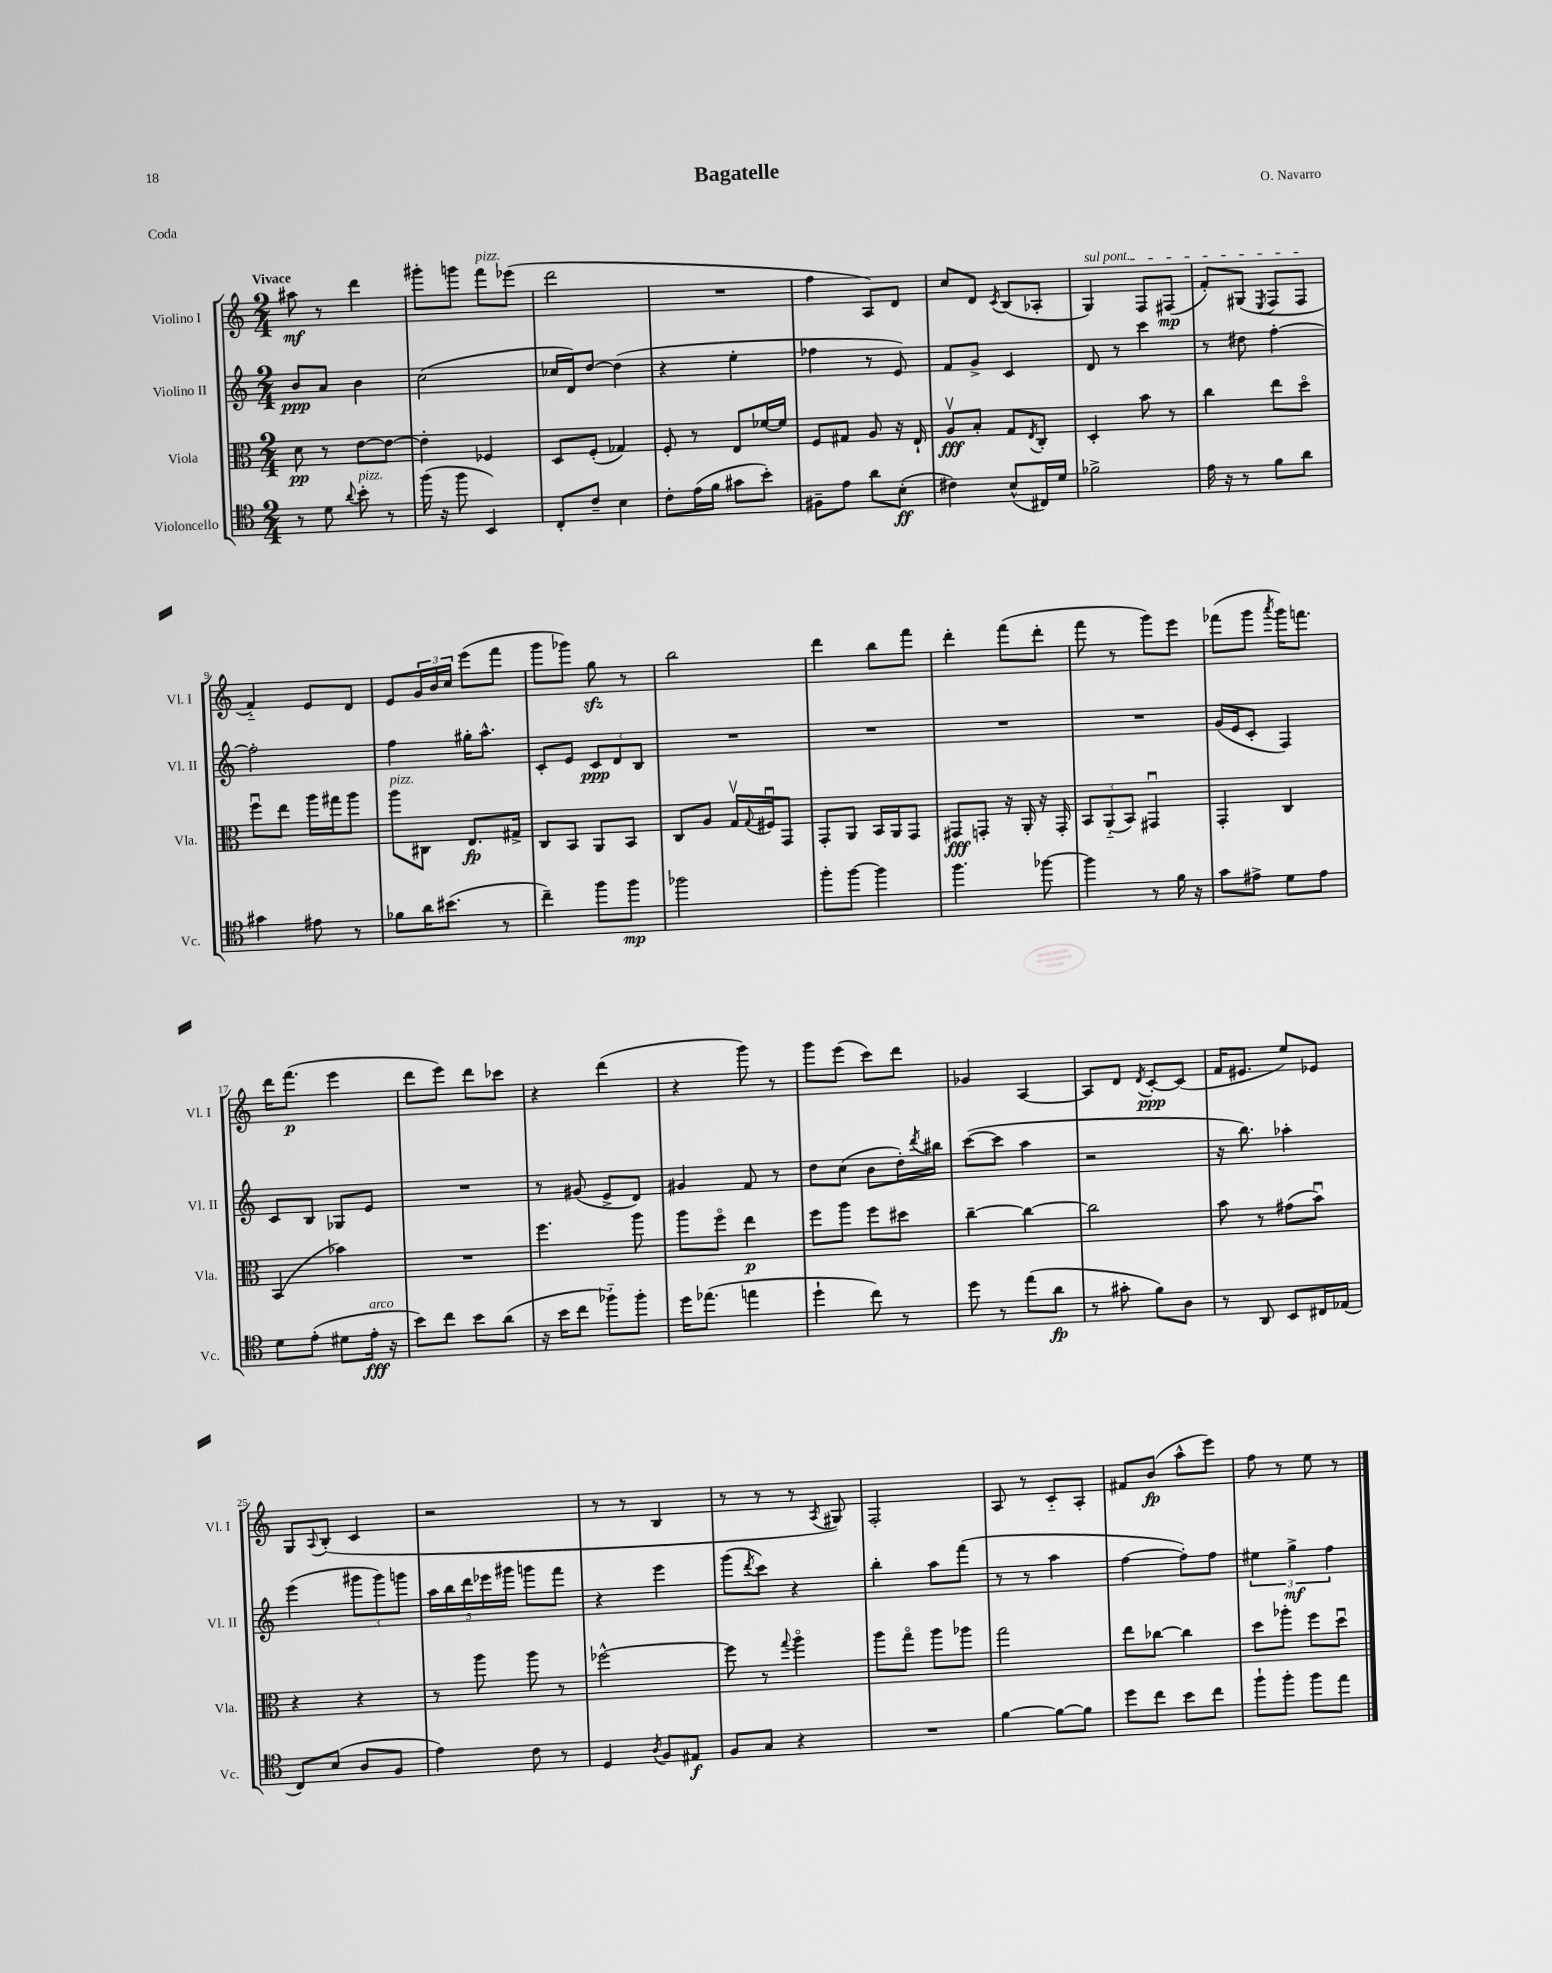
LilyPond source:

\header { title = "Bagatelle" composer = "O. Navarro" piece = "Coda" }
<<
\new StaffGroup <<
\new Staff = "s0" \with { instrumentName = "Violino I" shortInstrumentName = "Vl. I" } {
    \clef treble \key c \major \numericTimeSignature \time 2/4 \tempo "Vivace"
    ais''8\mf r8 d'''4 |
    gis'''8-. g'''8 f'''8^\markup { \italic "pizz." } ees'''8( |
    d'''2 |
    R2 |
    f''4 a8) d'8 |
    c''8 d'8 \acciaccatura { c'8 } b8( aes8-. |
    \once \override TextSpanner.bound-details.left.text = \markup { \italic "sul pont." } g4\startTextSpan) f8 fis8\mp( |
    f'8-.) gis8( \acciaccatura { e8 } f8 f8\stopTextSpan |
    f'4-_) e'8 d'8 |
    e'8 \tuplet 3/2 { g'16 b'16 c''16 } e'''8( f'''8 |
    g'''8 ges'''8) g''8\sfz r8 |
    b''2 |
    d'''4 b''8 f'''8 |
    d'''4-. f'''8( d'''8-. |
    f'''8 r8 g'''8) e'''8 |
    fes'''8( g'''8 \acciaccatura { a'''8 } g'''16) f'''8. |
    d'''16 f'''8.\p( e'''4 |
    d'''8 e'''8) d'''8 ces'''8 |
    r4 d'''4( |
    r4 g'''8) r8 |
    g'''8 e'''8( c'''8) d'''8 |
    ges'4 a4~ |
    a8 d'8 \acciaccatura { d'8 } c'8~-.\ppp c'8( |
    f'16 eis'8. e''8) ees'8 |
    g8 \appoggiatura { a8 } b8-.( c'4 |
    r2 |
    r8 r8 b4 |
    r8 r8 r8 \acciaccatura { a8 } gis8) |
    f2-. |
    a8 r8 c'8-_ a8-. |
    fis'8 b'8\fp( a''8-^ e'''8) |
    f''8 r8 e''8 r8 \bar "|." |
}
\new Staff = "s1" \with { instrumentName = "Violino II" shortInstrumentName = "Vl. II" } {
    \clef treble \key c \major \numericTimeSignature \time 2/4
    b'8\ppp a'8 b'4 |
    c''2( |
    ces''16 d'16) d''8~ d''4( |
    r4 e''4-. |
    fes''4 r8 e'8) |
    f'8 g'8-> c'4 |
    d'8 r8 c'''4 |
    r8 dis''8 f''4~-. |
    f''2-. |
    f''4 gis''16-. a''8.-^ |
    c'8-. e'8 \tuplet 3/2 { c'8\ppp d'8 b8 } |
    R2 |
    R2 |
    R2 |
    R2 |
    g'16( e'16 c'8-. f4) |
    c'8 b8 ges8 e'8 |
    R2 |
    r8 gis'8( e'8-> d'8) |
    gis'4 f'8 r8 |
    d''8 c''8( b'8 d''16-.) \acciaccatura { d'''8 } bis''16 |
    c'''8~( c'''8 a''4 |
    r2 |
    r16 b''8.) aes''4-. |
    e'''4( \tuplet 3/2 { gis'''8 gis'''8) g'''8 } |
    \tuplet 5/4 { a''16 b''16 d'''16 ees'''16 gis'''16 } g'''8 f'''8 |
    r4 e'''4 |
    g'''8( \acciaccatura { d'''8 } c'''8) r4 |
    b''4-. a''8 f'''8( |
    r8 r8 a''4 |
    f''4~ f''8-.) f''8 |
    \tuplet 3/2 { eis''4 g''4->\mf f''4 } \bar "|." |
}
\new Staff = "s2" \with { instrumentName = "Viola" shortInstrumentName = "Vla." } {
    \clef alto \key c \major \numericTimeSignature \time 2/4
    d'8\pp r8 e'8~ e'8~ |
    e'4-. fes4 |
    d8 f8-.( ges4) |
    f8-. r8 e8 fes'16~ fes'16 |
    f8 gis8 a8 r16 e16-! |
    a8\upbow\fff b8-. g8 \acciaccatura { e8 } c8-. |
    d4-. b'8 r8 |
    c''4 e''8 d''8\flageolet |
    f''8\downbow e''8 a''16 gis''16 a''8 |
    a''8^\markup { \italic "pizz." } cis8 e8.\fp gis16-> |
    c8 b,8 a,8 b,8 |
    c8 a8 g16\upbow \appoggiatura { g8 } fis16\downbow g,8 |
    g,8-. a,8 b,16 a,16 g,8 |
    gis,8\fff g,8-. r16 a,16-. r16 g,16-. |
    \tuplet 3/2 { b,8 a,8-_( b,8) } gis,4\downbow |
    g,4-. c4 |
    b,4( bes'4) |
    R2 |
    f''4. a''8 |
    a''8 f''8\flageolet e''4\p |
    f''8 a''8 f''8 dis''8 |
    c''4~-- c''4~ |
    c''2 |
    b'8 r8 gis'8( b'8\downbow) |
    r4 r4 |
    r8 a''8 a''8 r8 |
    fes''2~-^ |
    fes''8 r8 \appoggiatura { g''8 } a''4\flageolet |
    a''8 g''8\flageolet a''8 aes''8 |
    g''2 |
    e''8 ces''8~ ces''4 |
    d''8 aes''8-. f''8 d''8\downbow \bar "|." |
}
\new Staff = "s3" \with { instrumentName = "Violoncello" shortInstrumentName = "Vc." } {
    \clef tenor \key c \major \numericTimeSignature \time 2/4
    r8 d'8 \appoggiatura { a'8 } b'8-.^\markup { \italic "pizz." } r8 |
    f''16( r16 f''8 b,4) |
    c8-. c'8-- b4 |
    c'8-. e'16( f'16 gis'8 b'8-.) |
    fis8-- e'8 a'8 b8-.\ff( |
    cis'4) b8-^( cis16) d'16 |
    fes'2-> |
    e'16 r16 r8 f'8 a'8 |
    gis'4 eis'8 r8 |
    fes'8 a'16 bis'8.( r8 |
    c''4--) f''8 f''8\mp |
    fes''2 |
    f''8-. f''8~ f''4 |
    f''4. fes''8~ |
    fes''4 r8 f'16 r16 |
    g'8 eis'8-> d'8 eis'8 |
    d'8 e'8-.( dis'8 e'16-.\fff^\markup { \italic "arco" } r16 |
    b'8) c''8 b'8 a'8( |
    r16 b'16 c''8 fes''8-_) fes''8-. |
    d''16 ees''8.( e''4 |
    d''4-! c''8) r8 |
    d''8 r8 e''8( a'8\fp |
    r8 gis'8-. f'8) a8 |
    r8 a,8 b,8 cis16 ees16( |
    c8) b8( a8 f8 |
    e'4) c'8 r8 |
    d4 \acciaccatura { a8 } f8 eis8\f |
    f8 g8 r4 |
    R2 |
    f'4~ f'8~ f'8 |
    d''8 c''8 b'8 c''8 |
    f''8-! f''8-. f''8 e''8 \bar "|." |
}
>>
>>
